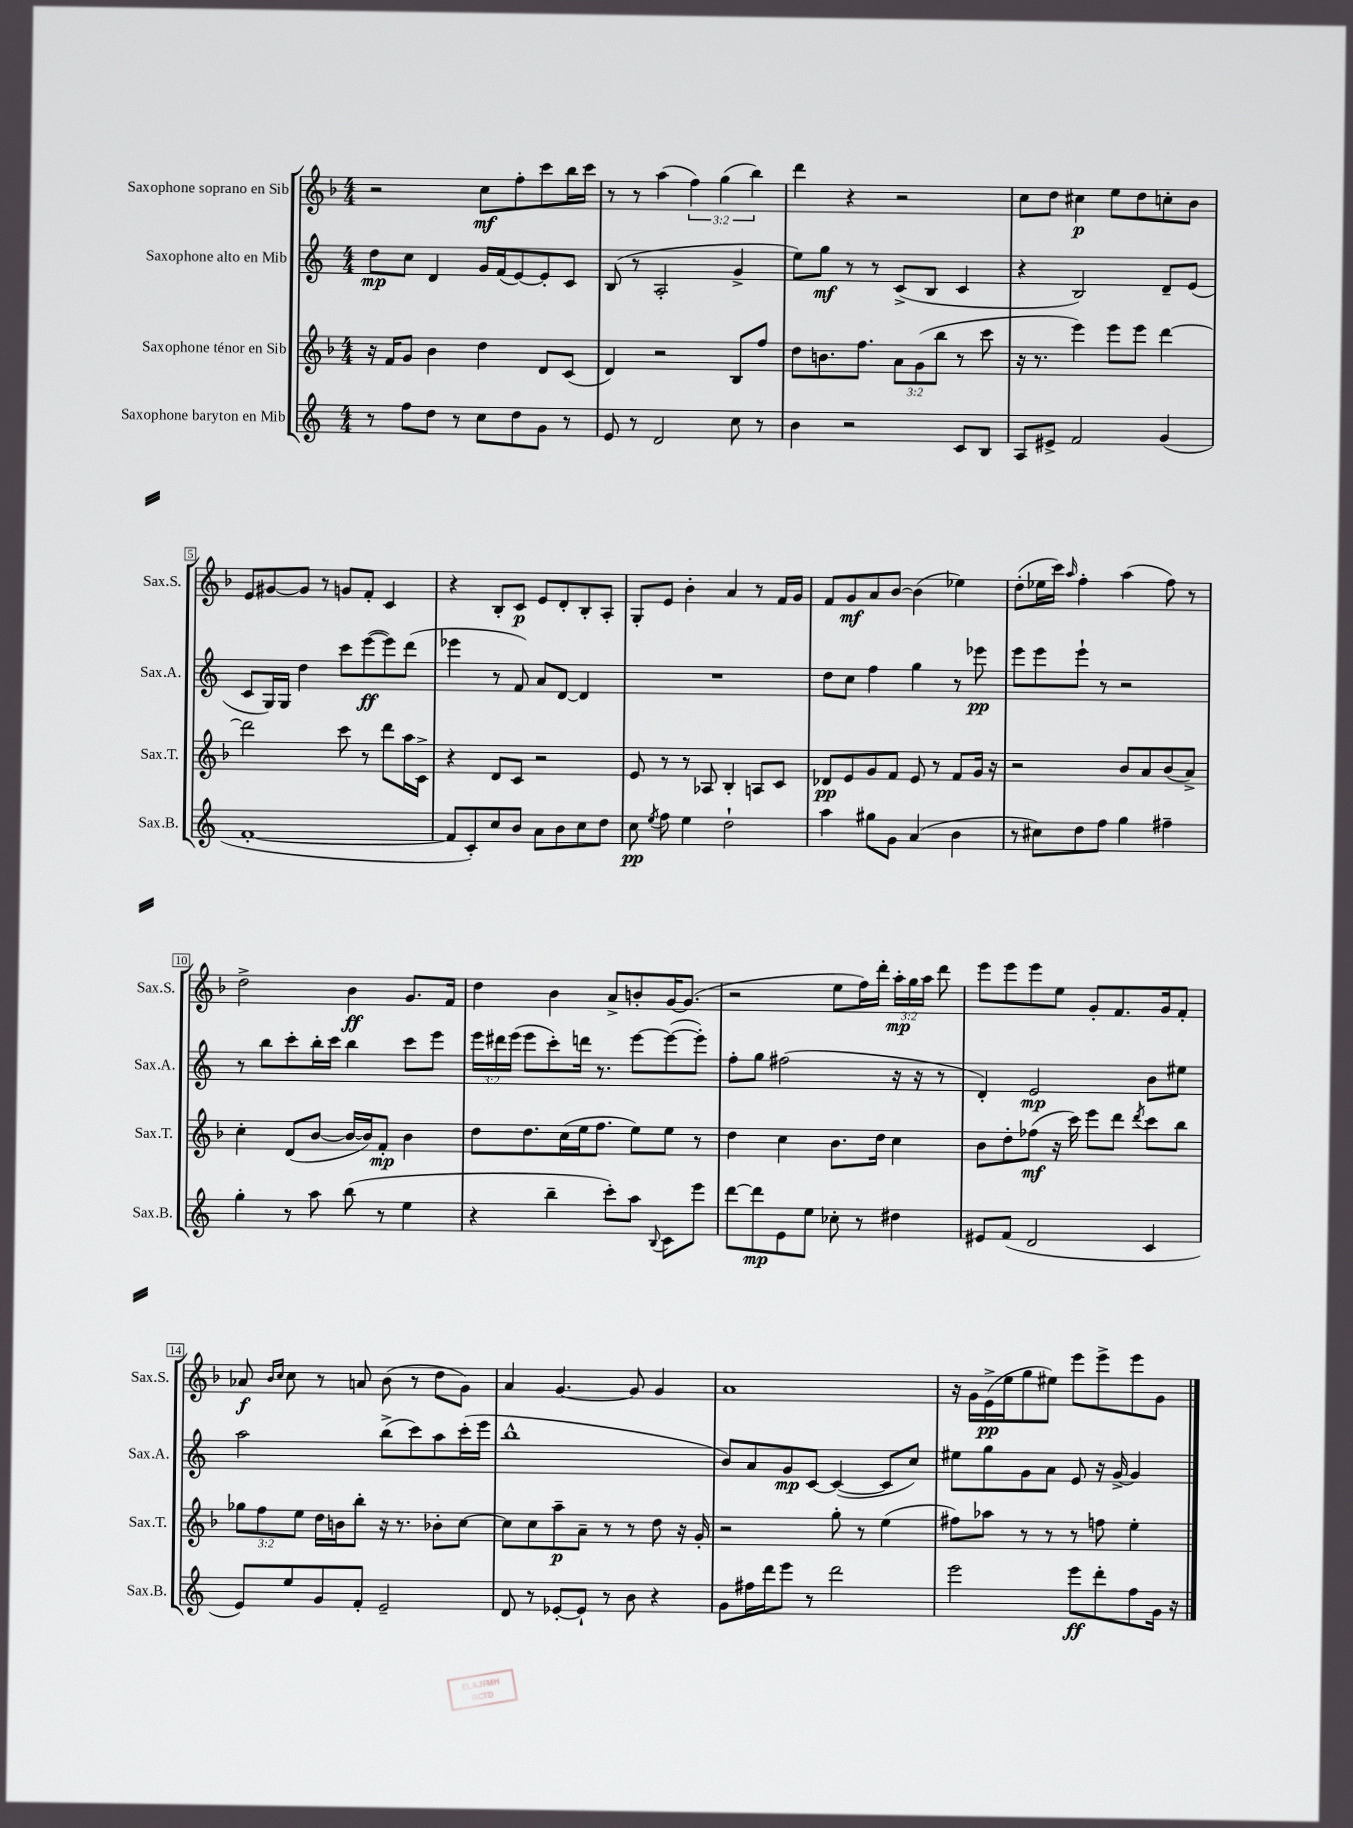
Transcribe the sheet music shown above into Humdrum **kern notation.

**kern	**kern	**kern	**kern
*staff4	*staff3	*staff2	*staff1
*clefG2	*clefG2	*clefG2	*clefG2
*k[]	*k[b-]	*k[]	*k[b-]
*M4/4	*M4/4	*M4/4	*M4/4
8r	16r	8dd\L	2r
.	16f/LK	.	.
8ff\L	8g/J	8cc\J	.
8dd\J	4b-\	4d/	.
8r	.	.	.
8cc\L	4dd\	16g/LL	8cc\L
.	.	(16f/J	.
8dd\	.	[8e/)	8ff'\
8g\J	8d/L	8e'/]	8ccc\
8r	(8c/J	8c/J	16bb-\L
.	.	.	16ccc\JJ
=	=	=	=
8e/	4d/)	(8B/	8r
8r	.	8r	8r
2d/	2r	2A'/	(4aa\
.	.	.	6ff\)
.	.	.	(6gg\
8cc\	8B-/L	4g^/	.
.	.	.	6bb-\)
8r	8ff/J	.	.
=	=	=	=
4b\	8dd\L	8ee\L)	4ddd\
.	8.b\	8gg\J	.
2r	.	8r	4r
.	8.ff\J	.	.
.	.	8r	.
.	12a\L	(8c^/L	2r
.	(12g\	.	.
.	.	8B/J	.
.	12bb-\J	.	.
8c/L	8r	4c/	.
8B/J	8ccc\	.	.
=	=	=	=
8A/L	16r	4r	8cc\L
.	8.r	.	.
8e#^/J	.	.	8dd\J
2f/	4eee\)	2B/)	4cc#\
.	8eee\L	.	8ee\L
.	8eee\J	.	8dd\
(4g/	[4ddd\	8d~/L	8cc'\
.	.	(8e/J	8b-\J
=	=	=	=
[1f'	2ddd\]	8c/L	8e/L
.	.	16G/L)	[8g#/
.	.	16G/JJ	.
.	.	4dd\	8g#/]J
.	.	.	8r
.	8ccc\	8ccc\L	8g/L
.	8r	([8eee\	8f'/J
.	8ddd\L	8eee\])	4c/
.	16aa\L	(8ddd\J	.
.	16c^\JJ	.	.
=	=	=	=
8f/]L	4r	4eee-\	4r
8c'/)	.	.	.
8cc/	8d/L	8r	8B-'/L
8b/J	8c/J	8f/)	8c/J
8a\L	2r	8a/L	8e/L
8b\	.	[8d/J	8d'/
8cc\	.	4d/]	8B-'/
8dd\J	.	.	8A'/J
=	=	=	=
8cc\	8e/	1r	8G'/L
8qee/	.	.	.
8ff\	8r	.	8e/J
4ee\	8r	.	4b-'\
.	8A-/	.	.
2dd`\	4B-'/	.	4a/
.	8A/L	.	8r
.	8c/J	.	16f/LL
.	.	.	16g/JJ
=	=	=	=
4aa\	8d-/L	8dd\L	8f/L
.	8e/	8cc\J	8g/
8gg#\L	8g/	4ff\	8a/
8g\J	8f/J	.	[8b-/J
(4a/	8e/	4gg\	(4b-\]
.	8r	.	.
4b\	8f/L	8r	4ee-\)
.	16g/Jk	8eee-\	.
.	16r	.	.
=	=	=	=
8r	2r	8eee\L	(8dd'\L
8cc#\L)	.	8eee\	16ee-\L
.	.	.	16ccc\JJ)
.	.	.	16qqaa/
8dd\	.	8eee`\J	4ff'\
8ff\J	.	8r	.
4gg\	8b-/L	2r	(4aa\
.	8a/	.	.
4ff#~\	(8b-/	.	8ff\)
.	8a^/J)	.	8r
=	=	=	=
4gg'\	4cc'\	8r	2dd^\
.	.	8bb\L	.
8r	(8d/L	8ccc'\	.
8aa\	[8b-/J	16bb'\L	.
.	.	16ccc\JJ	.
(8bb\	16b-/_LL	4bb\	4b-\
.	16b-/]J)	.	.
8r	8f'/J	.	.
4ee\	4b-\	8ccc\L	8.g/L
.	.	8eee\J	.
.	.	.	16f/Jk
=	=	=	=
4r	8dd\L	24eee\LL	4dd\
.	.	24ddd#\	.
.	.	(24eee\JJ	.
.	8.dd\	8eee\L	.
4bb~\	.	8ccc'\)	4b-\
.	(16cc\L	.	.
.	16ee\J	16ddd\Jk	.
.	8.ff\J	8.r	.
8ccc'\L)	.	.	8a^/L
8aa\J	8ee\L)	[8eee\L	8b'/
8qqB/	.	.	.
8c\L	8ee\J	(8eee\_	[16g/K
.	.	.	(8.g/]J
8eee\J	8r	8eee'\]J)	.
=	=	=	=
[8ddd\L	4dd\	8ff'\L	2r
8ddd\]	.	8gg\J	.
8e\	4cc\	(2ff#\	.
8ee\J	.	.	.
8cc-'\	8.b-\L	.	8ee\L
8r	.	.	16ff\L)
.	16dd\Jk	.	16ddd'\JJ
4dd#\	4cc\	16r	24aa'\LL
.	.	.	24gg\
.	.	16r	.
.	.	.	24aa\JJ
.	.	8r	8ddd\
=	=	=	=
8e#/L	8b-\L	4d'/)	8eee\L
(8f/J	8dd'\	.	8eee\
2d/	(8ff-\J	2e/	8eee\
.	16r	.	8ee\J
.	16ccc\)	.	.
.	8eee\L	.	8g'/L
.	8ddd\J	.	8.f/
.	8qddd/	.	.
4c/	8ccc\L	8b\L	.
.	.	.	16g/k
.	8bb-\J	8ee#\J	8f'/J
=	=	=	=
8e/L)	12gg-\L	2aa\	8a-/
.	12ff\	.	.
.	.	.	16qqb-/LL
.	.	.	16qqcc/JJ
8ee/	.	.	8cc\
.	12ee\J	.	.
8g/	16dd\LL	.	8r
.	16b\J	.	.
8f'/J	8bb-'\J	.	8a/
2e~/	16r	(8bb^\L	(8b-\
.	8.r	.	.
.	.	8ccc\)	8r
.	8b-'\L	8aa\	8dd\L
.	[8cc\J	(16ccc'\L	8g\J)
.	.	16eee\JJ	.
=	=	=	=
8d/	8cc\]L	1bb^^	4a/
8r	8cc\	.	.
[8e-'/L	8aa~\	.	[4.g/
8e-`/]J	8a~\J	.	.
8r	8r	.	.
8b\	8r	.	8g/]
4r	8dd\	.	4g/
.	16r	.	.
.	16g'/	.	.
=	=	=	=
8g\L	2r	8b/L)	1a
16ff#\L	.	8a/	.
16ddd\J	.	.	.
8eee\J	.	8g/	.
8r	.	[8c/J	.
2ddd\	8gg'\	(4c/_	.
.	8r	.	.
.	(4ee\	8c/]L	.
.	.	8cc/J)	.
=	=	=	=
2eee\	8ff#\L)	8ee#\L	16r
.	.	.	16g\LL
.	8aa-\J	8gg\	(16e^\
.	.	.	16ee\J
.	8r	8g\	8gg\
.	8r	8a\J	8ee#\J)
8eee\L	8r	8e/	8eee\L
8ddd'\	8ff\	16r	8eee^\
.	.	[16g^/	.
8ff\	4ee'\	4g/]	8eee\
16g\Jk	.	.	8g\J
16r	.	.	.
==	==	==	==
*-	*-	*-	*-
